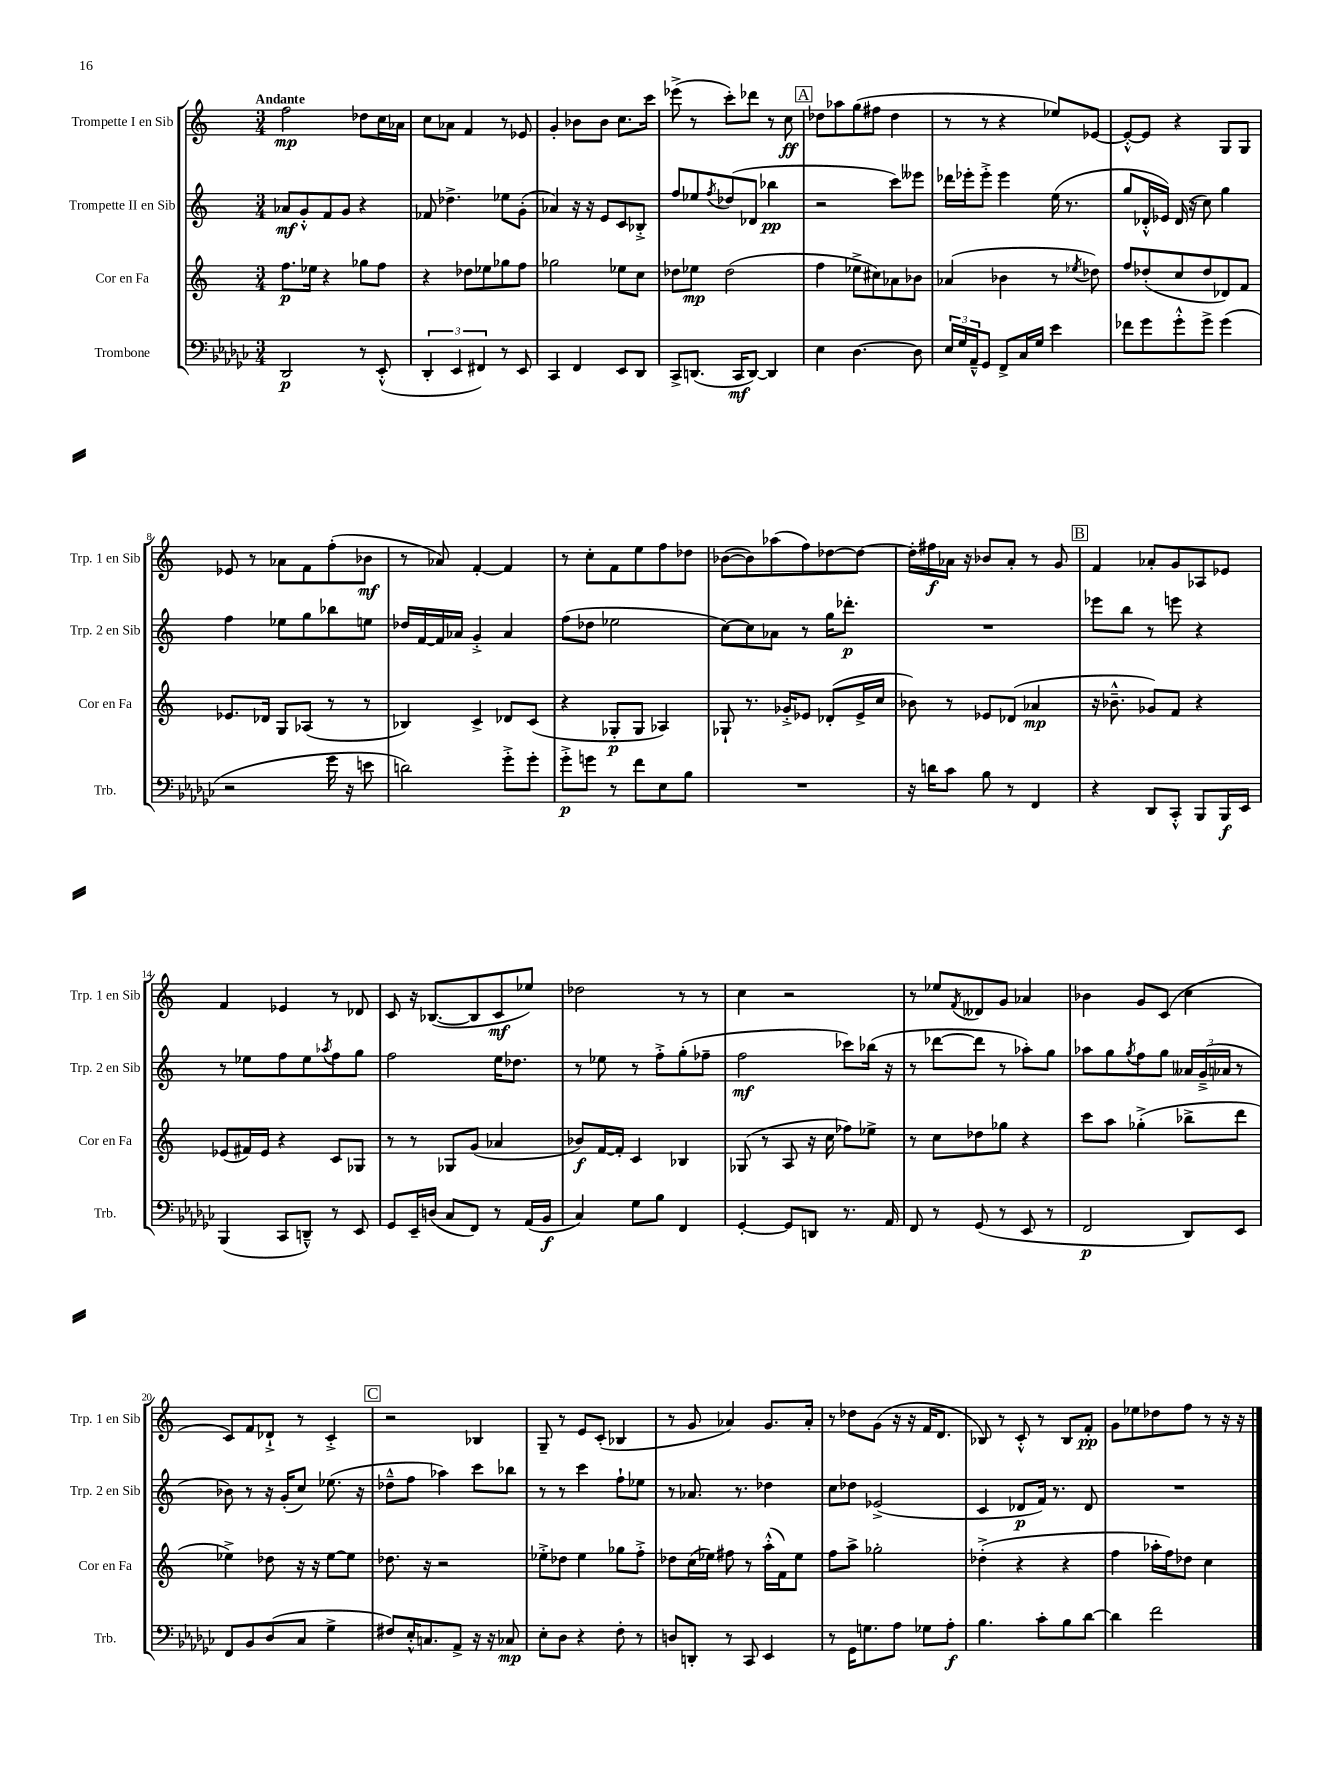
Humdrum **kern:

**kern	**dynam	**kern	**dynam	**kern	**dynam	**kern	**dynam
*part4	*part4	*part3	*part3	*part2	*part2	*part1	*part1
*staff4	*staff4	*staff3	*staff3	*staff2	*staff2	*staff1	*staff1
*I"Trombone	*	*I"Cor en Fa	*	*I"Trompette II en Sib	*	*I"Trompette I en Sib	*
*I'Trb.	*	*I'Cor en Fa	*	*I'Trp. 2 en Sib	*	*I'Trp. 1 en Sib	*
*clefF4	*	*clefG2	*	*clefG2	*	*clefG2	*
*k[b-e-a-d-g-c-]	*	*k[]	*	*k[]	*	*k[]	*
*M3/4	*	*M3/4	*	*M3/4	*	*M3/4	*
=1	=1	=1	=1	=1	=1	=1	=1
!	!	!	!	!	!	!LO:TX:a:B:t=Andante	!
2DD-/	p	8.ff\L	p	8a-X/L	mf	2ff\	mp
.	.	.	.	8g'^^/	.	.	.
.	.	16ee-X\Jk	.	.	.	.	.
.	.	4r	.	8f/	.	.	.
.	.	.	.	8g/J	.	.	.
8r	.	8gg-X\L	.	4r	.	8dd-X\L	.
(8EE-'^^/	.	8ff\J	.	.	.	16cc\L	.
.	.	.	.	.	.	16a-X\JJ	.
=2	=2	=2	=2	=2	=2	=2	=2
6DD-'/	.	4r	.	8f-X/	.	8cc\L	.
.	.	.	.	4.dd-X^\	.	8a-X\J	.
6EE-/	.	.	.	.	.	.	.
.	.	8dd-X\L	.	.	.	4f/	.
6FF#X/)	.	.	.	.	.	.	.
.	.	8ee-X\	.	.	.	.	.
8r	.	8gg-X\	.	8ee-X\L	.	8r	.
8EE-/	.	8ff\J	.	(8g'\J	.	8e-X/	.
=3	=3	=3	=3	=3	=3	=3	=3
4CC-/	.	2gg-X\	.	4a-X/)	.	4g'/	.
4FF/	.	.	.	16r	.	8b-X\L	.
.	.	.	.	16r	.	.	.
.	.	.	.	8e/L	.	8b-\J	.
8EE-/L	.	8ee-X\L	.	8c/	.	8.cc\L	.
8DD-/J	.	8cc\J	.	8B-X'^/J	.	.	.
.	.	.	.	.	.	16ccc\Jk	.
=4	=4	=4	=4	=4	=4	=4	=4
8CC-^/L	.	8dd-X\L	.	8ff/L	.	(8eee-X^\	.
(8.DDn/J	.	8ee-X\J	mp	8ee-X/	.	8r	.
.	.	.	.	8qff/	.	.	.
.	.	(2dd-\	.	(8dd-X/	.	8ccc'\L)	.
16CC-/KL	mf	.	.	.	.	.	.
[8DD/J)	.	.	.	8d-X/J	.	8ddd-X\J	.
4DD/]	.	.	.	4bb-X\	pp	8r	.
.	.	.	.	.	.	8cc\	ff
!!LO:REH:place=s1:t=A
=5	=5	=5	=5	=5	=5	=5	=5
4E-\	.	4ff\	.	2r	.	8dd-X\L	.
.	.	.	.	.	.	8aa-X\	.
[4.D-\	.	8ee-X^\L	.	.	.	(8gg\	.
.	.	8cc#X\)	.	.	.	8ff#X\J	.
.	.	8a-X\	.	8ccc\L)	.	4dd-\	.
8D-\]	.	8b-X\J	.	8eee--X\J	.	.	.
=6	=6	=6	=6	=6	=6	=6	=6
24E-/LL	.	(4a-X/	.	16ddd-X\LL	.	8r	.
24G-/	.	.	.	.	.	.	.
.	.	.	.	16eee-X'\J	.	.	.
24AA-~^^/J	.	.	.	.	.	.	.
8GG-/J	.	.	.	8eee-'^\J	.	8r	.
8FF^/L	.	4b-X\	.	4eee-\	.	4r	.
16C-/L	.	.	.	.	.	.	.
16G-/JJ	.	.	.	.	.	.	.
4e-\	.	8r	.	(16ee\	.	8ee-X/L)	.
.	.	.	.	8.r	.	.	.
.	.	8qee-X/	.	.	.	.	.
.	.	8dd-X\)	.	.	.	[8e-X/J	.
=7	=7	=7	=7	=7	=7	=7	=7
8f-X\L	.	8ff/L	.	8gg/L	.	8e-'^^/L_	.
8g-\	.	(8dd-X'/	.	16d-X'^^/L	.	8e-/J]	.
.	.	.	.	16e-X/JJ)	.	.	.
8g-'^^\	.	8cc/	.	(16d-/	.	4r	.
.	.	.	.	16r	.	.	.
8g-^\J	.	8dd-/	.	8cc\)	.	.	.
(4g-\	.	8d-X/)	.	4gg\	.	8G/L	.
.	.	8f/J	.	.	.	8G/J	.
!!LO:LB:g=z
=8	=8	=8	=8	=8	=8	=8	=8
2r	.	8.e-X/L	.	4ff\	.	8e-X/	.
.	.	.	.	.	.	8r	.
.	.	16d-X/Jk	.	.	.	.	.
.	.	8G/L	.	8ee-X\L	.	8a-X\L	.
.	.	(8A-X/J	.	8gg\	.	8f\	.
16g-\	.	8r	.	8bb-X\	.	(8ff'\	.
16r	.	.	.	.	.	.	.
8en\	.	8r	.	8een\J	.	8b-X\J	mf
=9	=9	=9	=9	=9	=9	=9	=9
2dn\)	.	4B-X/)	.	16dd-X/LL	.	8r	.
.	.	.	.	[16f/	.	.	.
.	.	.	.	16f/]	.	8a-X/)	.
.	.	.	.	16a-X/JJ	.	.	.
.	.	4c^/	.	4g'^/	.	[4f'/	.
8g-'^\L	.	8d-X/L	.	4a-/	.	4f/]	.
8g-'\J	.	(8c/J	.	.	.	.	.
=10	=10	=10	=10	=10	=10	=10	=10
8g-'^\L	p	4r	.	(8ff\L	.	8r	.
8gn\J	.	.	.	8dd-X\J	.	8cc'\L	.
8r	.	8G-X'/L	p	2ee-X\	.	8f\	.
8f\L	.	8G-/J	.	.	.	8ee\	.
8E-\	.	4A-X/)	.	.	.	8ff\	.
8B-\J	.	.	.	.	.	8dd-X\J	.
=11	=11	=11	=11	=11	=11	=11	=11
2.r	.	8G-X`/	.	[8cc\L)	.	([8b-X\L	.
.	.	8.r	.	8cc\]	.	8b-\])	.
.	.	.	.	8a-X\J	.	(8aa-X\	.
.	.	16g-X'^/KL	.	.	.	.	.
.	.	8e-X/J	.	8r	.	8ff\)	.
.	.	(8d-X'/L	.	16gg\KL	.	[8dd-X\	.
.	.	.	.	8.ddd-X'\J	p	.	.
.	.	16e-^/L	.	.	.	8dd-\J_	.
.	.	16cc/JJ	.	.	.	.	.
=12	=12	=12	=12	=12	=12	=12	=12
16r	.	8b-X\)	.	2.r	.	16dd-'\LL]	.
16dn\KL	.	.	.	.	.	16ff#X\	f
8c-\J	.	8r	.	.	.	16a-X\JJ	.
.	.	.	.	.	.	16r	.
8B-\	.	8e-X/L	.	.	.	8b-X/L	.
8r	.	(8d-X/J	.	.	.	8a-'/J	.
4FF/	.	4a-X/	mp	.	.	8r	.
.	.	.	.	.	.	8g/	.
!!LO:REH:place=s1:t=B
=13	=13	=13	=13	=13	=13	=13	=13
4r	.	16r	.	8eee-X\L	.	4f/	.
.	.	8.b-X~^^\	.	.	.	.	.
.	.	.	.	8bb\J	.	.	.
8DD-/L	.	8g-X/L)	.	8r	.	8a-X'/L	.
8CC-'^^/J	.	8f/J	.	8eeen\	.	8g/	.
8BBB-/L	.	4r	.	4r	.	8A-X/	.
16BBB-/L	f	.	.	.	.	8e-X/J	.
16EE-/JJ	.	.	.	.	.	.	.
!!LO:LB:g=z
=14	=14	=14	=14	=14	=14	=14	=14
(4BBB-/	.	(8e-X/L	.	8r	.	4f/	.
.	.	16f#X/L)	.	8ee-X\L	.	.	.
.	.	16e-/JJ	.	.	.	.	.
8CC-/L	.	4r	.	8ff\	.	4e-X/	.
8DDn~^^/J)	.	.	.	8ee-\	.	.	.
.	.	.	.	8qaa-X/	.	.	.
8r	.	8c/L	.	8ff\	.	8r	.
8EE-/	.	8G-X/J	.	8gg\J	.	8d-X/	.
=15	=15	=15	=15	=15	=15	=15	=15
8GG-/L	.	8r	.	2ff\	.	8c/	.
16EE-~/L	.	8r	.	.	.	16r	.
(16Dn/JJ	.	.	.	.	.	([8.B-X/L	.
8C-/L	.	8G-X/L	.	.	.	.	.
8FF/J)	.	(8g/J	.	.	.	8B-/]	.
8r	.	4a-X/	.	16ee\KL	.	8c/	mf
.	.	.	.	8.dd-X\J	.	.	.
(16AA-/LL	.	.	.	.	.	8ee-X/J)	.
16BB-/JJ	f	.	.	.	.	.	.
=16	=16	=16	=16	=16	=16	=16	=16
4C-/)	.	8b-X/L)	f	8r	.	2dd-X\	.
.	.	[16f/L	.	8ee-X\	.	.	.
.	.	16f'/JJ]	.	.	.	.	.
8G-\L	.	4c/	.	8r	.	.	.
8B-\J	.	.	.	8ff'^\L	.	.	.
4FF/	.	4B-X/	.	(8gg'\	.	8r	.
.	.	.	.	8ff-X~\J	.	8r	.
=17	=17	=17	=17	=17	=17	=17	=17
[4GG-'/	.	(8G-X/	.	2ff\	mf	4cc\	.
.	.	8r	.	.	.	.	.
8GG-/L]	.	8A/	.	.	.	2r	.
8DDn/J	.	16r	.	.	.	.	.
.	.	16cc\	.	.	.	.	.
8.r	.	8ff-X\L)	.	8ccc-X\L)	.	.	.
.	.	8ee-X^\J	.	(16bb-X\Jk	.	.	.
16AA-/	.	.	.	16r	.	.	.
=18	=18	=18	=18	=18	=18	=18	=18
8FF/	.	8r	.	8r	.	8r	.
8r	.	8cc\L	.	[8ddd-X\L	.	8ee-X/L	.
.	.	.	.	.	.	8qf/	.
(8GG-/	.	8dd-X\	.	8ddd-\J]	.	8d--X/	.
8r	.	8gg-X\J	.	8r	.	8g/J	.
8EE-/	.	4r	.	8aa-X'\L)	.	4a-X/	.
8r	.	.	.	8gg\J	.	.	.
=19	=19	=19	=19	=19	=19	=19	=19
2FF/	p	8ccc\L	.	8aa-X\L	.	4b-X\	.
.	.	8aa\J	.	8gg\	.	.	.
.	.	.	.	8qgg/	.	.	.
.	.	(4gg-X'^\	.	8ff\	.	8g/L	.
.	.	.	.	8gg\J	.	(8c/J	.
8DD-/L)	.	8bb-X^\L	.	24a--X/LL	.	4cc\	.
.	.	.	.	(24g~^/	.	.	.
.	.	.	.	24a-X/JJ	.	.	.
8EE-/J	.	8ddd\J	.	8r	.	.	.
!!LO:LB:g=z
=20	=20	=20	=20	=20	=20	=20	=20
8FF/L	.	4ee-X^\)	.	8b-X\)	.	8c/L)	.
8BB-/	.	.	.	8r	.	8f/	.
(8D-/	.	8dd-X\	.	16r	.	8d-X`^/J	.
.	.	.	.	(16g'/KL	.	.	.
8C-/J	.	16r	.	8cc/J)	.	8r	.
.	.	16r	.	.	.	.	.
4G-^\	.	[8ee-\L	.	(8.ee-X\	.	4c'^/	.
.	.	8ee-\J]	.	.	.	.	.
.	.	.	.	16r	.	.	.
!!LO:REH:place=s1:t=C
=21	=21	=21	=21	=21	=21	=21	=21
8F#X/L)	.	8.dd-X\	.	8dd-X~^^\L	.	2r	.
16E-'^^/K	.	.	.	8ff\J	.	.	.
8.Cn/	.	16r	.	.	.	.	.
.	.	2r	.	4aa-X\)	.	.	.
8AA-^/J	.	.	.	.	.	.	.
16r	.	.	.	8ccc\L	.	4B-X/	.
16r	.	.	.	.	.	.	.
8C-X/	mp	.	.	8bb-X\J	.	.	.
=22	=22	=22	=22	=22	=22	=22	=22
8E-'\L	.	8ee-X'^\L	.	8r	.	8G~/	.
8D-\J	.	8dd-X\J	.	8r	.	8r	.
4r	.	4ee-\	.	4ccc\	.	8e/L	.
.	.	.	.	.	.	(8c'/J	.
8F'\	.	8gg-X\L	.	8ff`\L	.	4B-X/	.
8r	.	8ff'^\J	.	8ee-X\J	.	.	.
=23	=23	=23	=23	=23	=23	=23	=23
8Dn/L	.	8dd-X\L	.	8r	.	8r	.
8DDn'/J	.	(16cc\L	.	8.a-X/	.	8g/	.
.	.	16ee-X\JJ)	.	.	.	.	.
8r	.	8ff#X\	.	.	.	4a-X/)	.
.	.	.	.	8.r	.	.	.
8CC-/	.	8r	.	.	.	.	.
4EE-/	.	(16aa'^^\LL	.	4dd-X\	.	8.g/L	.
.	.	16f\J)	.	.	.	.	.
.	.	8ee-\J	.	.	.	.	.
.	.	.	.	.	.	16a-'/Jk	.
=24	=24	=24	=24	=24	=24	=24	=24
8r	.	8ff\L	.	8cc\L	.	8r	.
16GG-\KL	.	8aa^\J	.	8dd-X\J	.	8dd-X\L	.
8.Gn\	.	.	.	.	.	.	.
.	.	2gg-X'\	.	(2e-X^/	.	(8g\J	.
8A-\J	.	.	.	.	.	16r	.
.	.	.	.	.	.	16r	.
8G-X\L	.	.	.	.	.	16f/KL	.
.	.	.	.	.	.	8.d/J	.
8A-'\J	f	.	.	.	.	.	.
=25	=25	=25	=25	=25	=25	=25	=25
4.B-\	.	(4dd-X'^\	.	4c/	.	8B-X/)	.
.	.	.	.	.	.	8r	.
.	.	4r	.	8d-X/L	p	8c'^^/	.
8c-'\L	.	.	.	16f/Jk)	.	8r	.
.	.	.	.	8.r	.	.	.
8B-\	.	4r	.	.	.	8B-/L	.
[8d-\J	.	.	.	8d-/	.	8f'/J	pp
=26	=26	=26	=26	=26	=26	=26	=26
4d-\]	.	4ff\	.	2.r	.	8g\L	.
.	.	.	.	.	.	8ee-X\	.
2f\	.	16aa-X'\LL	.	.	.	8dd-X\	.
.	.	16ff\J)	.	.	.	.	.
.	.	8dd-X\J	.	.	.	8ff\J	.
.	.	4cc\	.	.	.	8r	.
.	.	.	.	.	.	16r	.
.	.	.	.	.	.	16r	.
==	==	==	==	==	==	==	==
*-	*-	*-	*-	*-	*-	*-	*-
